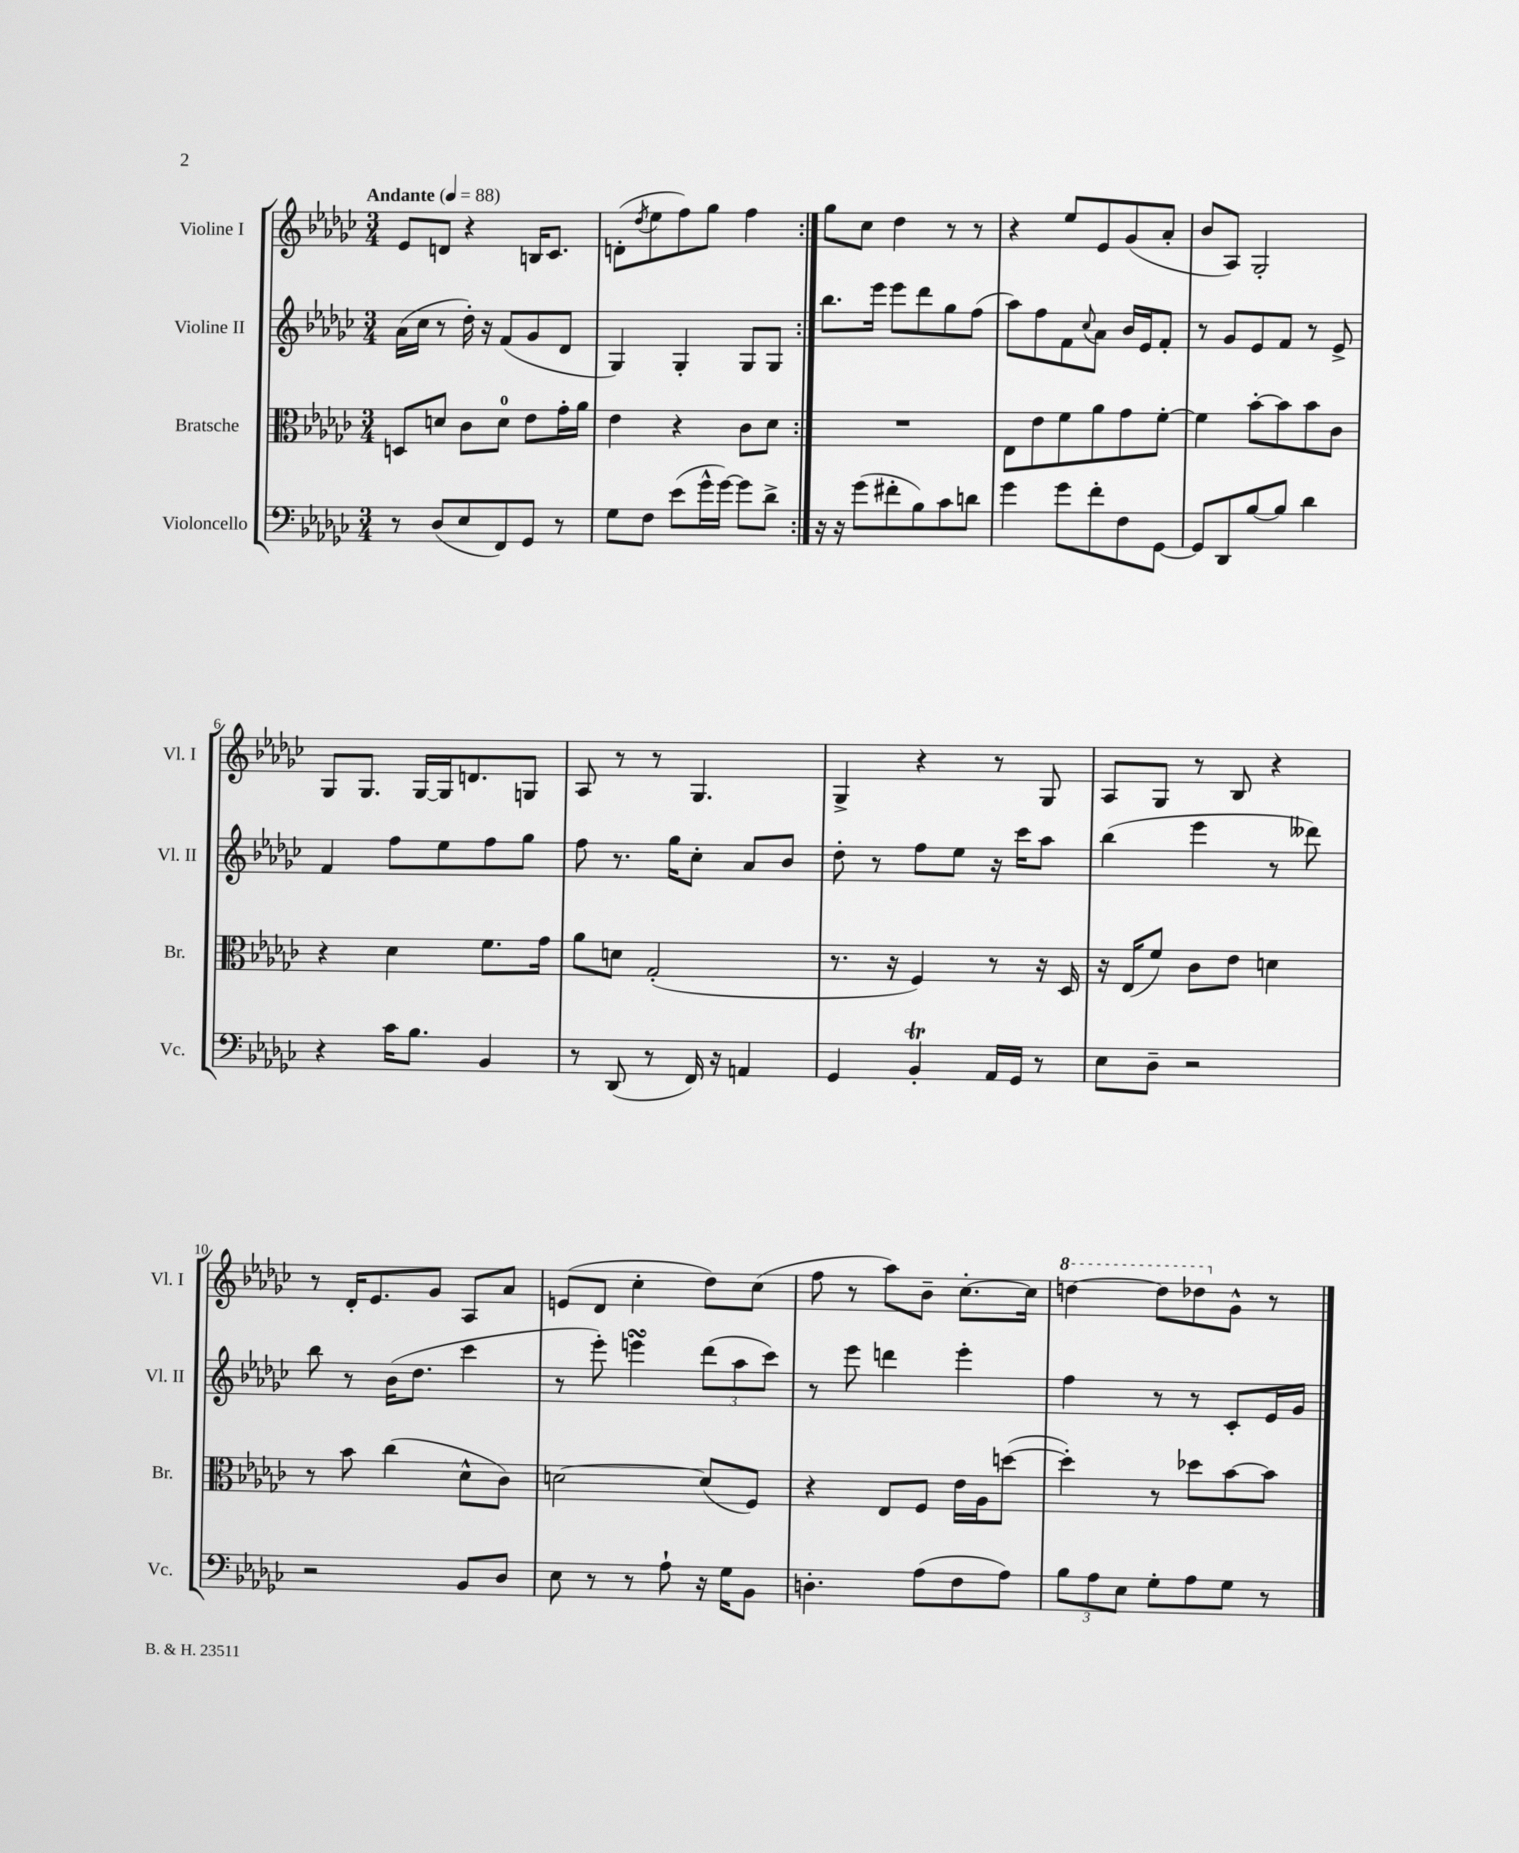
<<
\new StaffGroup <<
\new Staff = "s0" \with { instrumentName = "Violine I" shortInstrumentName = "Vl. I" } {
    \clef treble \key ges \major \numericTimeSignature \time 3/4 \tempo "Andante" 4 = 88
    \repeat volta 2 { ees'8 d'8 r4 b16 ces'8. |
    d'8-.( \acciaccatura { des''8 } ees''8 f''8) ges''8 f''4 | }
    ges''8 ces''8 des''4 r8 r8 |
    r4 ees''8 ees'8 ges'8( aes'8-. |
    bes'8 aes8) ges2-. |
    ges8 ges8. ges16~ ges16 d'8. g8 |
    aes8 r8 r8 ges4. |
    ges4-> r4 r8 ges8 |
    aes8 ges8 r8 bes8 r4 |
    r8 des'16-. ees'8. ges'8 aes8 aes'8 |
    e'8( des'8 ces''4-. des''8) ces''8( |
    f''8 r8 aes''8) bes'8-- ces''8.~-. ces''16 |
    \ottava #1 d'''4~ d'''8 des'''8 \ottava #0 ges'8-^ r8 \bar "|." |
}
\new Staff = "s1" \with { instrumentName = "Violine II" shortInstrumentName = "Vl. II" } {
    \clef treble \key ges \major \numericTimeSignature \time 3/4
    \repeat volta 2 { aes'16( ces''16 r8 des''16-.) r16 f'8( ges'8 des'8 |
    ges4) ges4-. ges8 ges8 | }
    bes''8. ees'''16 ees'''8 des'''8 ges''8 f''8( |
    aes''8) f''8 f'8 \appoggiatura { ces''8 } aes'8 bes'16 ees'16 f'8-. |
    r8 ges'8 ees'8 f'8 r8 ees'8-> |
    f'4 f''8 ees''8 f''8 ges''8 |
    f''8 r8. ges''16 ces''8-. aes'8 bes'8 |
    des''8-. r8 f''8 ees''8 r16 ces'''16 aes''8 |
    bes''4( ees'''4 r8 deses'''8) |
    bes''8 r8 bes'16( des''8. ces'''4 |
    r8 ees'''8-.) e'''4\turn \tuplet 3/2 { des'''8( aes''8 ces'''8) } |
    r8 ees'''8 d'''4 ees'''4-. |
    f''4 r8 r8 ces'8-. ees'16 ges'16 \bar "|." |
}
\new Staff = "s2" \with { instrumentName = "Bratsche" shortInstrumentName = "Br." } {
    \clef alto \key ges \major \numericTimeSignature \time 3/4
    \repeat volta 2 { d8 d'8 ces'8 d'8-0 ees'8 ges'16-. aes'16 |
    ees'4 r4 ces'8 des'8 | }
    R2. |
    ees8 ees'8 f'8 aes'8 ges'8 f'8~-. |
    f'4 bes'8~-. bes'8 bes'8 ces'8 |
    r4 des'4 f'8. ges'16 |
    aes'8 d'8 ges2-.( |
    r8. r16 f4) r8 r16 des16 |
    r16 ees16( f'8) ces'8 ees'8 d'4 |
    r8 bes'8 ces''4( des'8-^ ces'8) |
    d'2~ d'8( f8) |
    r4 ees8 f8 ees'16 aes16 d''8~( |
    d''4-.) r8 des''8 bes'8~ bes'8 \bar "|." |
}
\new Staff = "s3" \with { instrumentName = "Violoncello" shortInstrumentName = "Vc." } {
    \clef bass \key ges \major \numericTimeSignature \time 3/4
    \repeat volta 2 { r8 des8( ees8 f,8) ges,8 r8 |
    ges8 f8 ees'8( ges'16-^ ges'16~) ges'8 des'8-> | }
    r16 r16 ges'8( fis'8-. bes8) ces'8 d'8 |
    ges'4 ges'8 f'8-. f8 ges,8~ |
    ges,8 des,8 bes8~ bes8 des'4 |
    r4 ces'16 bes8. bes,4 |
    r8 des,8( r8 f,16) r16 a,4 |
    ges,4 bes,4-.\trill aes,16 ges,16 r8 |
    ees8 des8-- r2 |
    r2 bes,8 des8 |
    ees8 r8 r8 aes8-! r16 ges16 bes,8 |
    d4.-. aes8( f8 aes8) |
    \tuplet 3/2 { bes8 aes8 ees8 } ges8-. aes8 ges8 r8 \bar "|." |
}
>>
>>
